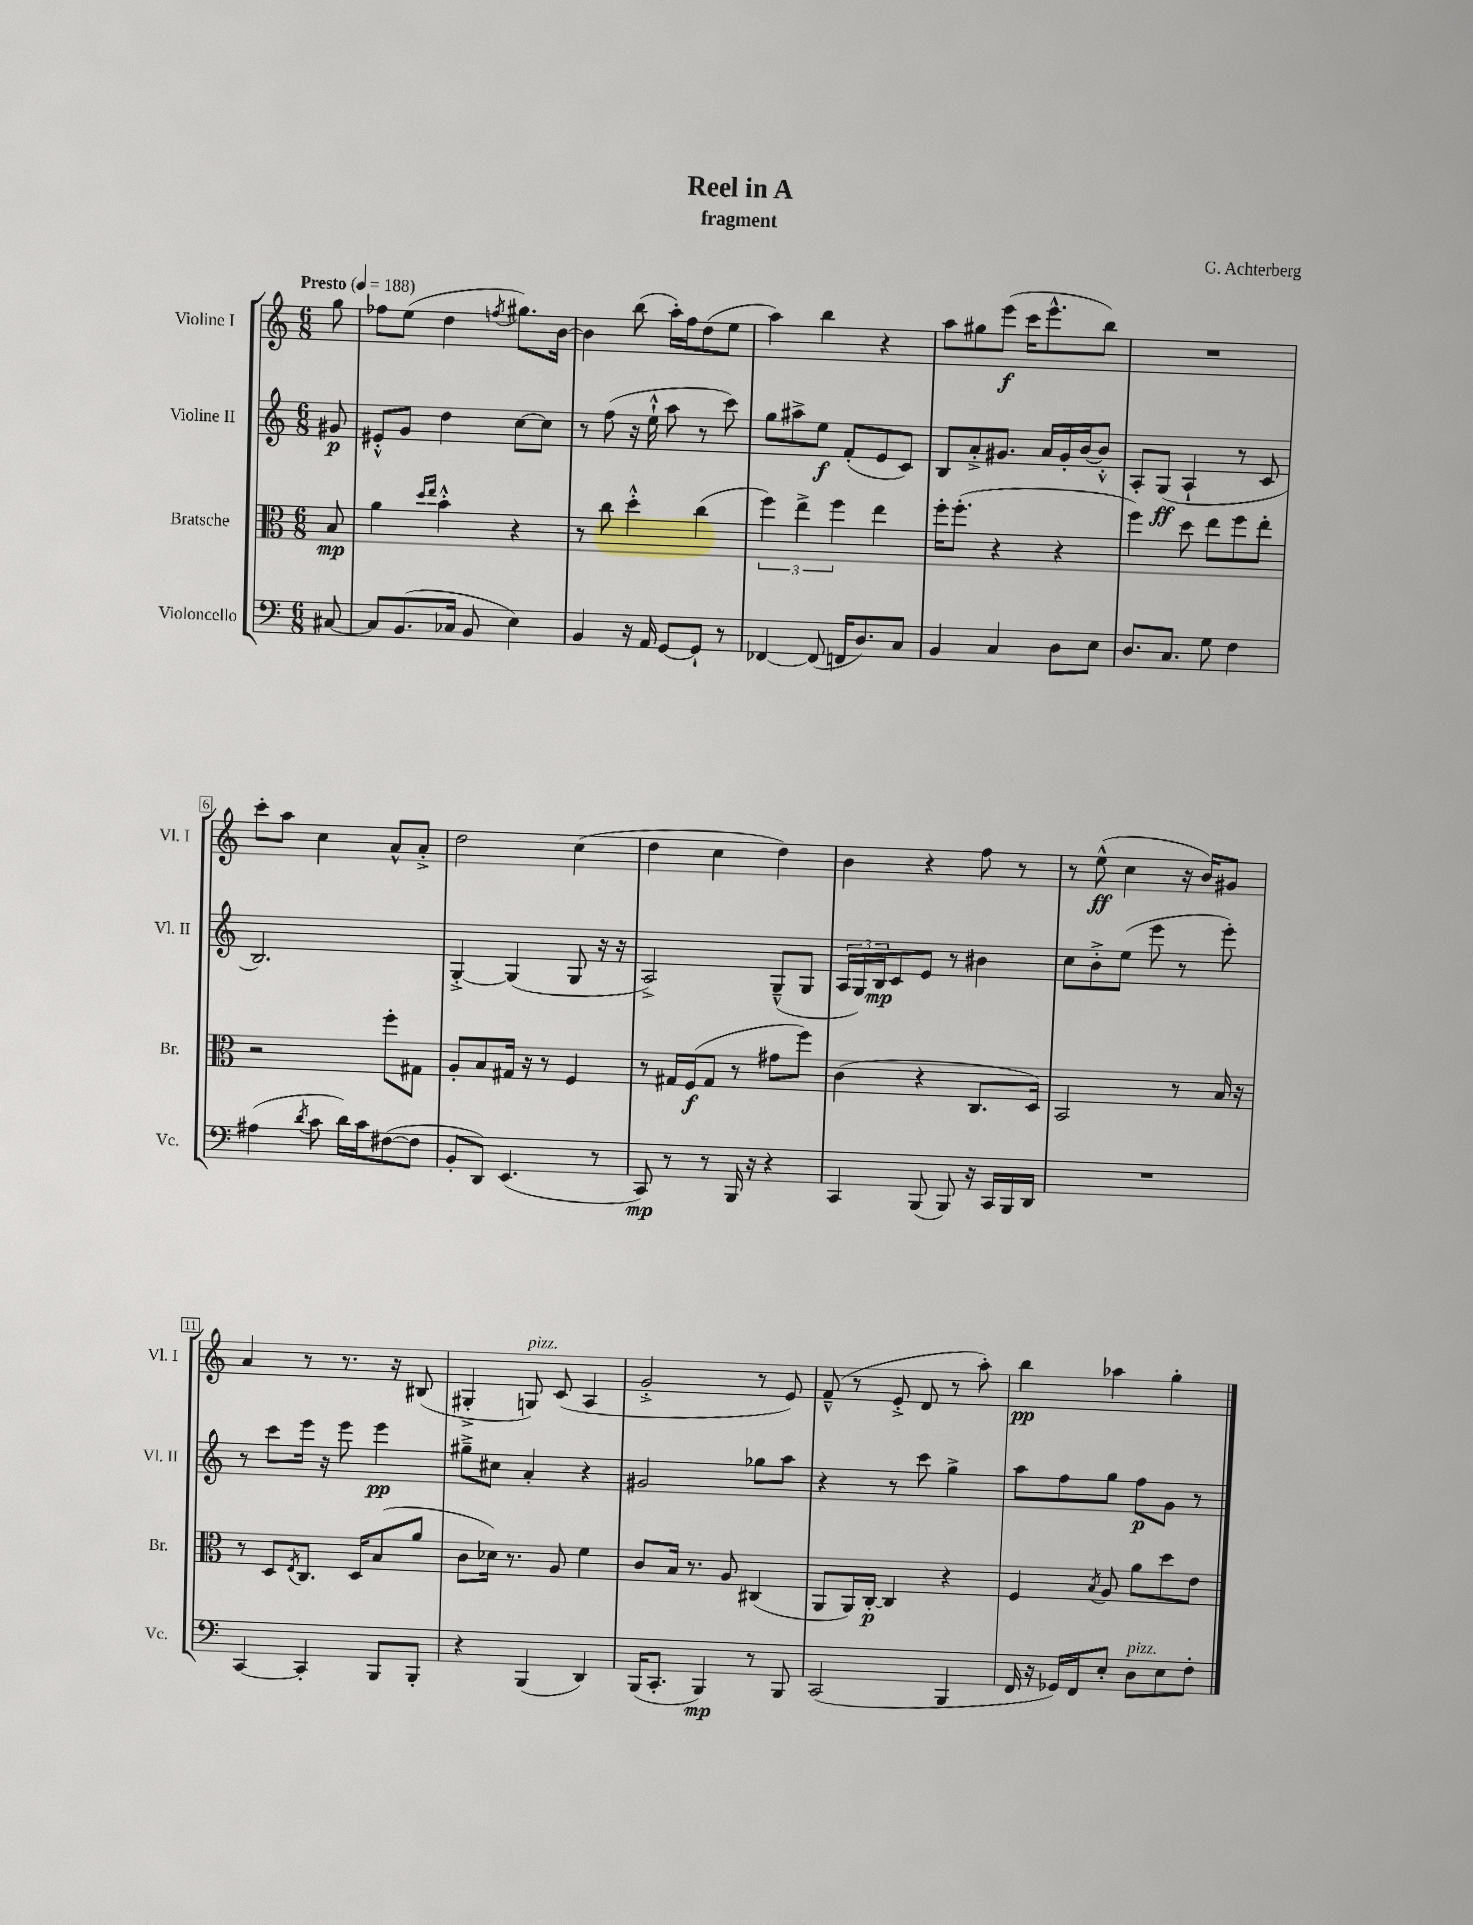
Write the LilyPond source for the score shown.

\header { title = "Reel in A" composer = "G. Achterberg" subtitle = "fragment" }
<<
\new StaffGroup <<
\new Staff = "s0" \with { instrumentName = "Violine I" shortInstrumentName = "Vl. I" } {
    \clef treble \key c \major \numericTimeSignature \time 6/8 \partial 8 \tempo "Presto" 4 = 188
    g''8 |
    fes''8 e''8( d''4 \acciaccatura { f''8 } gis''8.) b'16~ |
    b'4 b''8( a''16-.) f''16 d''8( e''8 |
    a''4) b''4 r4 |
    a''8 gis''8 e'''8\f( c'''16 e'''8.-^ b''8) |
    R2. |
    c'''8-. a''8 c''4 a'8-^ a'8-.-> |
    d''2 c''4( |
    d''4 c''4 d''4) |
    b'4 r4 f''8 r8 |
    r8 e''8-^\ff( c''4 r16 b'16) gis'8 |
    a'4 r8 r8. r16 bis8( |
    gis4-.-> g8^\markup { \italic "pizz." }) c'8( a4 |
    g'2-.-> r8 e'8) |
    f'8---^( r8 e'8-.-> d'8 r8 a''8-.) |
    b''4\pp aes''4 g''4-. \bar "|." |
}
\new Staff = "s1" \with { instrumentName = "Violine II" shortInstrumentName = "Vl. II" } {
    \clef treble \key c \major \numericTimeSignature \time 6/8 \partial 8
    gis'8\p |
    eis'8-.-^ g'8 d''4 c''8~ c''8 |
    r8 f''8( r16 e''16-!-^ a''8 r8 c'''8) |
    g''8 ais''8-> e''8\f f'8-.( e'8 c'8) |
    b8 a'8-.-> gis'8. a'16 gis'16-. b'16~ b'8-.-^ |
    a8-. g8\ff( a4-! r8 c'8 |
    b2.) |
    g4~-.-> g4( g8 r16 r16 |
    a2->) g8---^( g8 |
    \tuplet 3/2 { a16 g16) b16\mp } c'8 e'8 r8 bis'4 |
    c''8 b'8-.-> e''8( e'''8 r8 e'''8-.) |
    r8 c'''8 e'''16 r16 e'''8 e'''4\pp |
    gis''8---> cis''8 a'4-. r4 |
    gis'2 ges''8 a''8 |
    r4 r8 c'''8 g''4-> |
    a''8 f''8 g''8 f''8\p g'8 r8 \bar "|." |
}
\new Staff = "s2" \with { instrumentName = "Bratsche" shortInstrumentName = "Br." } {
    \clef alto \key c \major \numericTimeSignature \time 6/8 \partial 8
    b8\mp |
    a'4 \grace { d''16 e''16 } b'4-.-^ r4 |
    r8 c''8 d''4-.-^ c''4( |
    \tuplet 3/2 { f''4) e''4-> f''4 } e''4 |
    f''16-. f''8.-.( r4 r4 |
    f''4) d''8 e''8 f''8 e''8-. |
    r2 f''8-. gis8 |
    a8-. b8 gis16 r16 r8 f4 |
    r8 gis16 f16\f( gis8 r8 gis'8 f''8) |
    c'4( r4 c8. d16) |
    b,2 r8 b16 r16 |
    r8 d8 \acciaccatura { e8 } c8. d16 b8( a'8 |
    c'8 des'16) r8. a8 f'4 |
    c'8 b16 r8. a8 cis4( |
    a,8 a,16) c16~-.\p c4 r4 |
    f4 \acciaccatura { b8 } a8 a'8 d''8 e'8 \bar "|." |
}
\new Staff = "s3" \with { instrumentName = "Violoncello" shortInstrumentName = "Vc." } {
    \clef bass \key c \major \numericTimeSignature \time 6/8 \partial 8
    cis8~ |
    cis8 b,8.( ces16 b,8 e4) |
    b,4 r16 a,16 g,8~ g,8-! r8 |
    fes,4~ fes,8( f,16 d8.) c8 |
    b,4 c4 d8 e8 |
    d8. c8. g8 f4 |
    ais4( \acciaccatura { d'8 } c'8 d'16) c'16 fis8~( fis8 |
    b,8-. d,8) e,4.( r8 |
    c,8\mp) r8 r8 b,,16 r16 r4 |
    c,4 b,,8( b,,8) r16 c,16 b,,16 d,16 |
    R2. |
    c,4~ c,4-. b,,8 b,,8-. |
    r4 b,,4( d,4) |
    b,,16( c,8.-. b,,4\mp) r8 b,,8 |
    c,2( b,,4 |
    f,16 r16 ges,16) f,16 e8-. d8^\markup { \italic "pizz." } e8 f8-. \bar "|." |
}
>>
>>
\layout { \context { \Score \override BarNumber.stencil = #(make-stencil-boxer 0.1 0.3 ly:text-interface::print) } }
